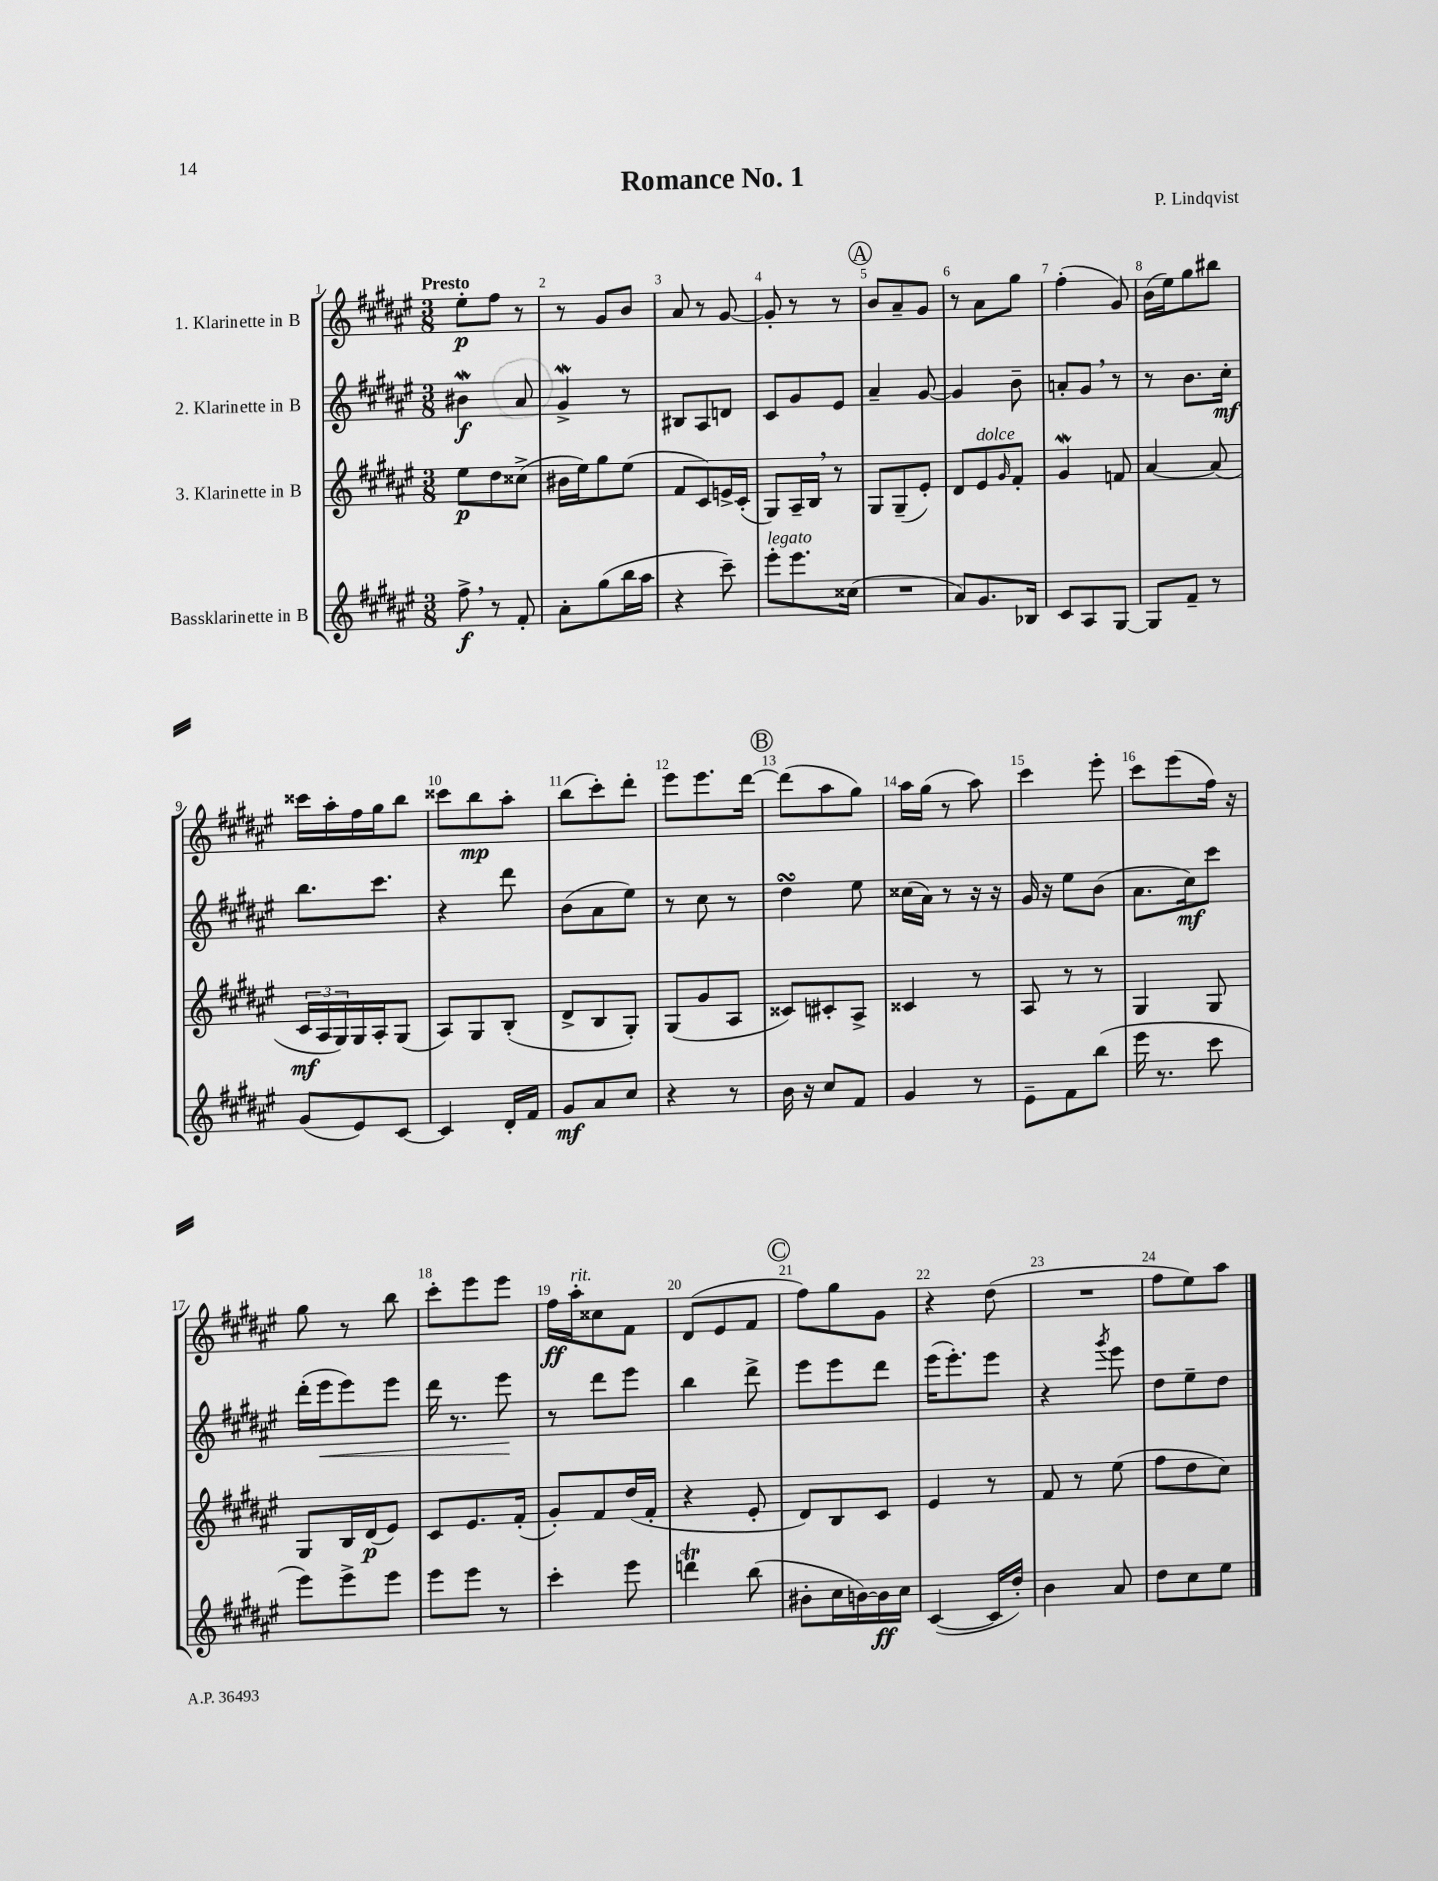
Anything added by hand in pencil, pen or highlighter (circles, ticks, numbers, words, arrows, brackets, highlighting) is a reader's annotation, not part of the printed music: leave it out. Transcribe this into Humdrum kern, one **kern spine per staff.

**kern	**kern	**kern	**kern
*staff4	*staff3	*staff2	*staff1
*clefG2	*clefG2	*clefG2	*clefG2
*k[f#c#g#d#a#e#]	*k[f#c#g#d#a#e#]	*k[f#c#g#d#a#e#]	*k[f#c#g#d#a#e#]
*M3/8	*M3/8	*M3/8	*M3/8
8ff#^\	8ee#\L	4b#\	8ee#'\L
8r	8dd#\	.	8ff#\J
8f#'/	(8cc##^\J	8a#/	8r
=	=	=	=
8a#'\L	16b#\LL	4g#^/	8r
.	16ee#\J)	.	.
(8gg#\	8gg#\	.	8g#/L
16bb\L	(8ee#\J	8r	8b/J
16aa#\JJ	.	.	.
=	=	=	=
4r	8f#/L	8B#/L	8a#/
.	8c#/)	8A#/	8r
8ccc#~\)	16e^/L	8d/J	[8g#/
.	(16c#'/JJ	.	.
=	=	=	=
8eee#'\L	8G#/L)	8c#/L	8g#'/]
8.eee#\	16A#~/L	8g#/	8r
.	16B/JJ	.	.
.	8r	8e#/J	8r
(16cc##\Jk	.	.	.
=	=	=	=
4.r	8G#/L	4a#~/	8b/L
.	(8G#~/	.	8a#~/
.	8e#'/J)	[8g#/	8g#/J
=	=	=	=
8a#/L)	8d#/L	4g#/]	8r
8.g#/	8e#/	.	8a#\L
.	16qqg#/	.	.
.	8f#'/J	8b~\	8gg#\J
16B-/Jk	.	.	.
=	=	=	=
8c#/L	4g#/	8a'/L	(4ff#'\
8A#/	.	8g#/J	.
[8G#/J	8f/	8r	8g#/)
=	=	=	=
8G#/]L	[4a#/	8r	(16b\LL
.	.	.	16ee#\J)
8f#~/J	.	8.b\L	8gg#\
8r	(8a#/]	.	8bb#\J
.	.	16cc#'\Jk	.
=	=	=	=
(8g#/L	24c#/LL	8.bb\L	16ccc##\LL
.	24A#/	.	.
.	.	.	16aa#'\
.	24G#/)	.	.
8e#/)	16G#/	.	16ff#\
.	16A#'/J	8.ccc#\J	16gg#\J
[8c#/J	(8G#/J	.	8bb\J
=	=	=	=
4c#/]	8A#/L)	4r	8ccc##\L
.	8G#/	.	8bb\
16d#'/LL	(8B'/J	8ddd#\	8aa#'\J
16f#/JJ	.	.	.
=	=	=	=
8g#/L	8d#^/L	(8b\L	(8bb\L
8a#/	8B/	8a#\	8ccc#'\)
8cc#/J	8G#'/J)	8ee#\J)	8ddd#'\J
=	=	=	=
4r	(8G#/L	8r	8eee#\L
.	8g#/	8cc#\	8.eee#\
8r	8A#/J	8r	.
.	.	.	[16ddd#\Jk
=	=	=	=
16b\	8c##/L)	4dd#\	(8ddd#\]L
16r	.	.	.
8cc#/L	8c#'/	.	8aa#\
8f#/J	8A#^/J	8ee#\	8gg#\J)
=	=	=	=
4g#/	4c##/	(16cc##\LL	16aa#\LL
.	.	16a#\JJ)	(16gg#\JJ
.	.	8r	8r
8r	8r	16r	8aa#\)
.	.	16r	.
=	=	=	=
8e#~\L	8A#/	16g#/	4ccc#\
.	.	16r	.
8f#\	8r	8ee#\L	.
(8bb\J	8r	(8b\J	8eee#'\
=	=	=	=
16eee#\	4G#/	8.a#\L	8ccc#\L
8.r	.	.	.
.	.	.	(8eee#\
.	.	16cc#\k)	.
8ccc#\	8G#/	8ccc#\J	16ff#\Jk)
.	.	.	16r
=	=	=	=
8eee#\L)	8G#/L	(16ddd#'\LL	8gg#\
.	.	16eee#\J	.
8eee#^\	16B/L	8eee#\)	8r
.	(16d#/J	.	.
8eee#\J	8e#/J)	8eee#\J	8bb\
=	=	=	=
8eee#\L	8c#/L	16ddd#\	8ccc#'\L
.	.	8.r	.
8eee#\J	8.e#/	.	8eee#\
8r	.	8eee#\	8eee#\J
.	(16f#'/Jk	.	.
=	=	=	=
4ccc#'\	8g#'/L)	8r	16ff#\LL
.	.	.	16aa#'\J
.	8f#/	8ddd#\L	8cc##\
8eee#\	(16dd#/L	8eee#\J	8f#\J
.	16f#'/JJ	.	.
=	=	=	=
4ddd\	4r	4bb\	(8d#/L
.	.	.	8e#/
(8bb\	8e#'/	8ddd#^\	8f#/J
=	=	=	=
8b#'\L	8d#/L)	8eee#\L	8ff#\L)
16cc#\L	8B/	8eee#\	8gg#\
[16b\)	.	.	.
16b\]	8c#/J	8ddd#\J	8g#\J
16cc#\JJ	.	.	.
=	=	=	=
([4c#/	4e#/	(16eee#\LK	4r
.	.	8.eee#'\)	.
16c#/]LL	8r	8eee#\J	(8dd#\
16dd#'/JJ)	.	.	.
=	=	=	=
4b\	8f#/	4r	4.r
.	8r	.	.
.	.	8qggg#/	.
8a#/	(8ee#\	8eee#\	.
=	=	=	=
8dd#\L	8ff#\L	8dd#\L	8ff#\L
8cc#\	8dd#\	8ee#~\	8ee#\)
8ee#\J	8cc#\J)	8dd#\J	8aa#\J
==	==	==	==
*-	*-	*-	*-
